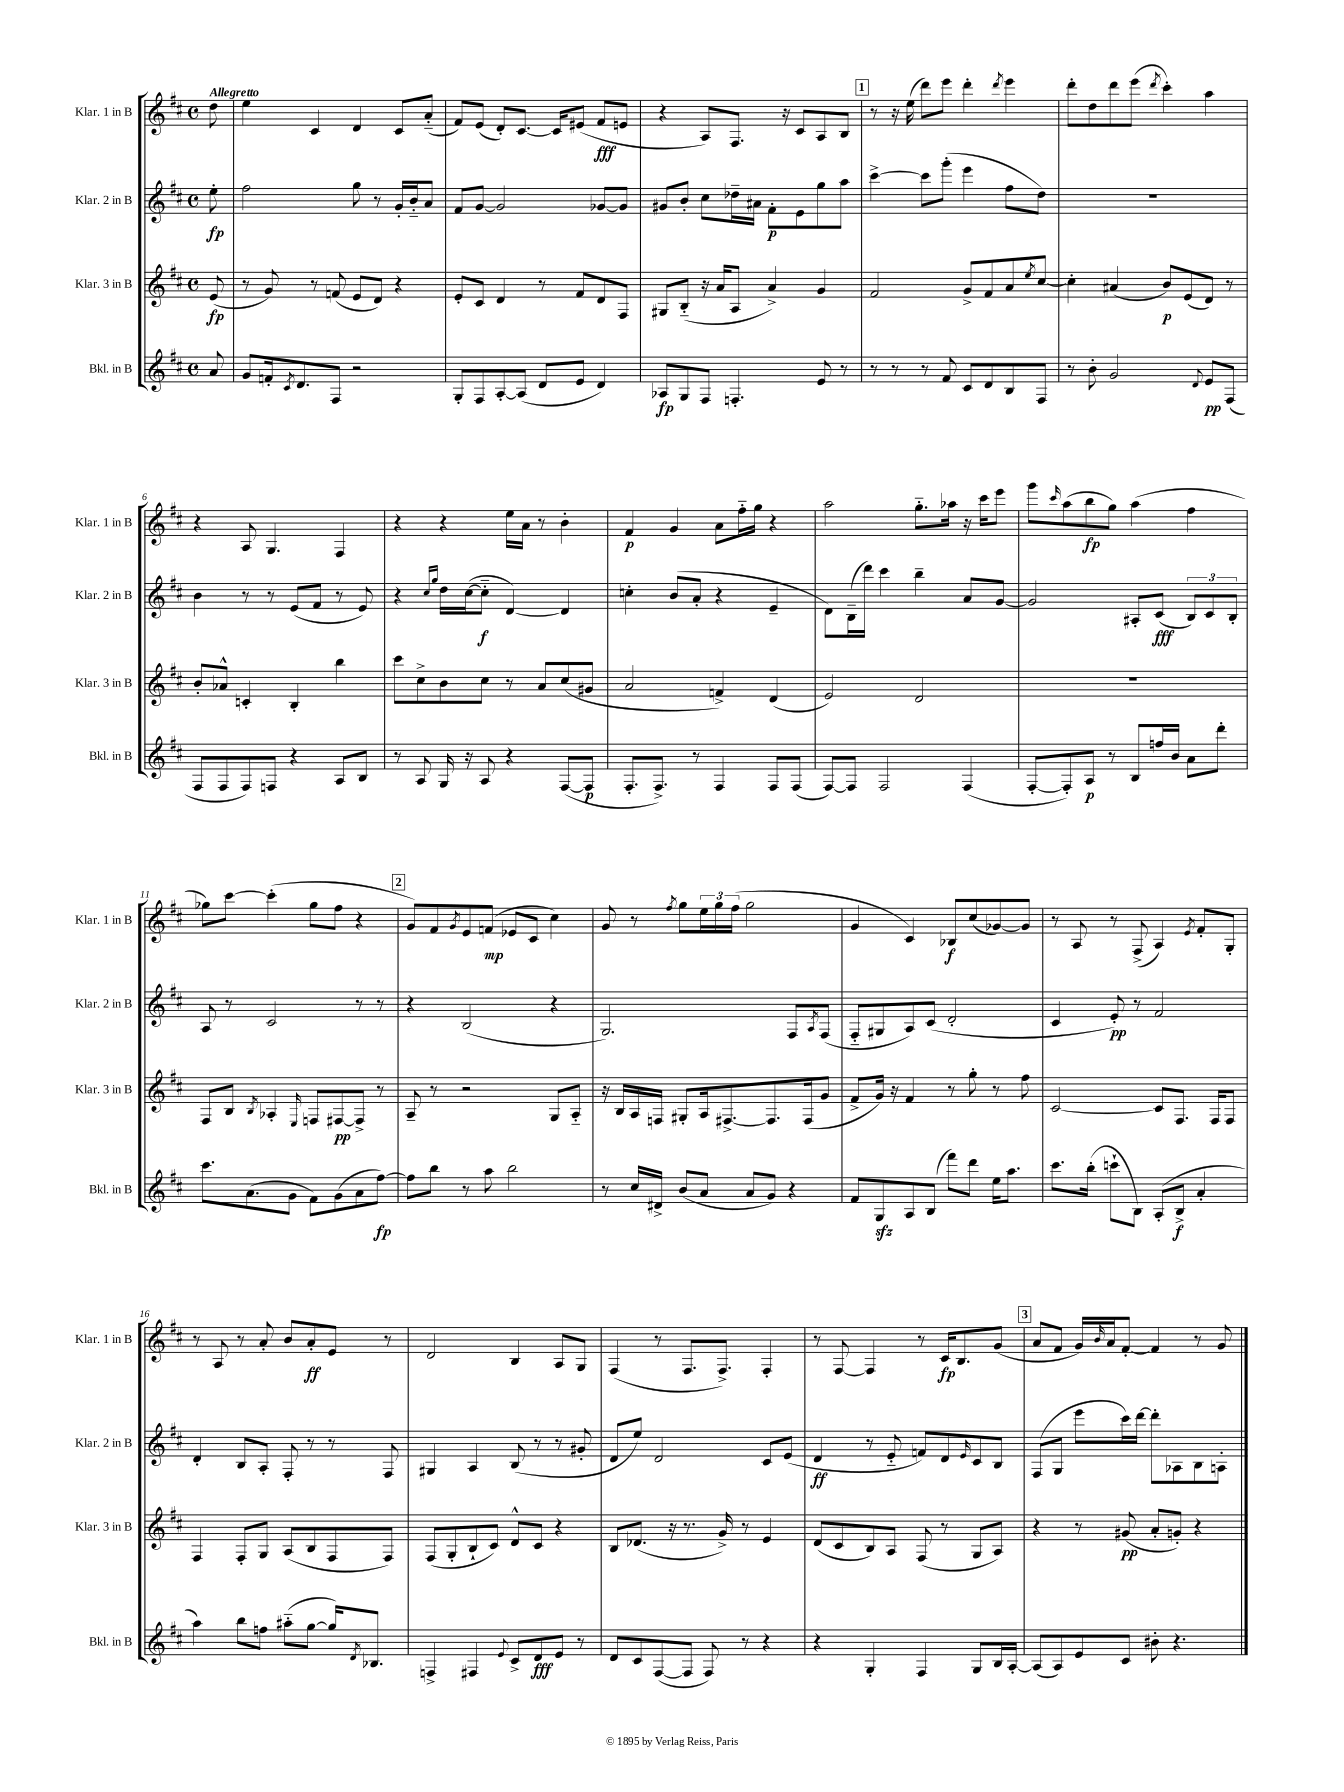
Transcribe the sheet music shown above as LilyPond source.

<<
\new StaffGroup <<
\new Staff = "s0" \with { instrumentName = "Klar. 1 in B" shortInstrumentName = "Klar. 1 in B" } {
    \clef treble \key d \major \defaultTimeSignature \time 4/4 \partial 8 \tempo "Allegretto"
    d''8 |
    e''4 cis'4 d'4 cis'8 a'8-_( |
    fis'8) e'8( d'8-.) cis'8.~ cis'16 eis'8( fis'8\fff e'8 |
    r4 a8) fis8. r16 cis'8 a8 b8 |
    \mark \markup { \box "1" } r8 r16 e''16( d'''8) e'''8 d'''4-. \acciaccatura { d'''8 } e'''4 |
    d'''8-. d''8 d'''8 e'''8( \acciaccatura { d'''8 } cis'''4-.) a''4 |
    r4 a8 g4. fis4 |
    r4 r4 e''16 a'16 r8 b'4-. |
    fis'4\p g'4 a'8 fis''16-_ g''16 r4 |
    a''2 g''8.-_ aes''16 r16 cis'''16 e'''8 |
    g'''8 \grace { cis'''16 } a''8( b''8\fp g''8) a''4( fis''4 |
    ges''8) cis'''8~ cis'''4-.( ges''8 fis''8 r4 |
    \mark \markup { \box "2" } g'8) fis'8 \acciaccatura { g'8 } e'8 f'8\mp( ees'8 cis'8 cis''4) |
    g'8 r8 \acciaccatura { fis''8 } g''8 \tuplet 3/2 { e''16 g''16 fis''16( } g''2 |
    g'4 cis'4) bes8\f cis''8( ges'8~) ges'8 |
    r8 a8 r8 fis8->( a4) \acciaccatura { e'8 } fis'8-. g8-. |
    r8 a8 r8 a'8-. b'8 a'8-.\ff e'8 r8 |
    d'2 b4 a8 g8 |
    fis4( r8 fis8. fis8.->) fis4-. |
    r8 fis8~ fis4 r8 cis'16\fp b8. g'8( |
    \mark \markup { \box "3" } a'8 fis'8 g'16) \grace { b'16 } a'16 fis'8~-. fis'4 r8 g'8 \bar "|." |
}
\new Staff = "s1" \with { instrumentName = "Klar. 2 in B" shortInstrumentName = "Klar. 2 in B" } {
    \clef treble \key d \major \defaultTimeSignature \time 4/4 \partial 8
    e''8-.\fp |
    fis''2 g''8 r8 g'16-. b'16-_ a'8 |
    fis'8 g'8~ g'2 ges'8~ ges'8 |
    gis'8 b'8-. cis''8 des''16-- ais'16 fis'8-.\p e'8 g''8 a''8 |
    \mark \markup { \box "1" } cis'''4~-> cis'''8 g'''8-.( e'''4 fis''8 d''8) |
    R1 |
    b'4 r8 r8 e'8( fis'8 r8 e'8) |
    r4 \grace { cis''16 g''16 } d''16 cis''16~( cis''8-_\f d'4~) d'4 |
    c''4-. b'8( a'8-. r4 e'4-- |
    d'8) b16--( d'''16) cis'''4 b''4-- a'8 g'8~ |
    g'2 ais8-. cis'8\fff( \tuplet 3/2 { b8) cis'8 b8-. } |
    a8 r8 cis'2 r8 r8 |
    \mark \markup { \box "2" } r4 b2( r4 |
    g2.) fis8 \acciaccatura { a8 } fis8( |
    fis8-_ gis8 a8) cis'8( d'2-. |
    cis'4 e'8-.\pp) r8 fis'2 |
    d'4-. b8 a8-. fis8-. r8 r8 fis8 |
    gis4 a4 b8( r8 r8 gis'8-. |
    d'8 e''8) d'2 cis'8 e'8( |
    d'4\ff r8 e'8-_ f'8) d'8 \grace { e'16 } cis'8 b8 |
    \mark \markup { \box "3" } fis8( g8 e'''8 cis'''16) d'''16~ d'''8-. aes8 b8 a8-. \bar "|." |
}
\new Staff = "s2" \with { instrumentName = "Klar. 3 in B" shortInstrumentName = "Klar. 3 in B" } {
    \clef treble \key d \major \defaultTimeSignature \time 4/4 \partial 8
    e'8\fp( |
    r8 g'8) r8 f'8( e'8 d'8) r4 |
    e'8-. cis'8 d'4 r8 fis'8 d'8 fis8 |
    gis8 b8-_( r16 a'16 a8 a'4->) g'4 |
    \mark \markup { \box "1" } fis'2 g'8-> fis'8 a'8 \acciaccatura { e''8 } cis''8~ |
    cis''4-. ais'4( b'8\p) e'8( d'8) r8 |
    b'8-. aes'8-^ c'4-. b4-. b''4 |
    cis'''8 cis''8-> b'8 cis''8 r8 a'8 cis''8( gis'8 |
    a'2 f'4->) d'4( |
    e'2) d'2 |
    R1 |
    fis8 b8 \acciaccatura { b8 } aes4-. \grace { e16 } f8 fis8~\pp fis8-> r8 |
    \mark \markup { \box "2" } a8-- r8 r2 g8 a8-_ |
    r16 b16 a16 f16 gis8-. a16 fis8.~-> fis8. fis16( g'8 |
    fis'8-> g'16) r16 fis'4 r8 g''8-. r8 fis''8 |
    cis'2~ cis'8 fis8. fis16 fis8 |
    fis4 fis8-. g8 a8( b8 fis8 fis8) |
    fis8( g8-. b8-! cis'8) d'8-^ cis'8 r4 |
    b8 des'8.( r16 r8. g'16->) r8 e'4 |
    d'8( cis'8 b8) a8 fis8( r8 g8 a8) |
    \mark \markup { \box "3" } r4 r8 gis'8\pp( a'8-. g'8-.) r4 \bar "|." |
}
\new Staff = "s3" \with { instrumentName = "Bkl. in B" shortInstrumentName = "Bkl. in B" } {
    \clef treble \key d \major \defaultTimeSignature \time 4/4 \partial 8
    a'8 |
    g'8 f'16-. \acciaccatura { cis'8 } d'8. fis8 r2 |
    g8-. fis8 a8~-. a8( d'8 e'8 d'4) |
    aes8\fp g8 fis8 f4.-. e'8 r8 |
    \mark \markup { \box "1" } r8 r8 r8 fis'8 cis'8 d'8 b8 fis8 |
    r8 b'8-. g'2 \appoggiatura { d'8 } e'8\pp fis8( |
    fis8 fis8 fis8) f8 r4 a8 b8 |
    r8 a8 g16 r16 a8 r4 fis8~( fis8\p |
    fis8.-. fis8.->) r8 fis4 fis8 fis8( |
    fis8~) fis8 fis2 fis4( |
    fis8~-. fis8-.) a8\p r8 b8 f''16 b'16 a'8 d'''8-. |
    cis'''8. a'8.( g'8 fis'8) g'8( a'8 fis''8~\fp) |
    \mark \markup { \box "2" } fis''8 b''8 r8 a''8 b''2 |
    r8 cis''16 dis'16-> b'8( a'8 a'8 g'8) r4 |
    fis'8 g8\sfz a8 b8( fis'''8) d'''8 e''16 a''8. |
    cis'''8. b''16-.( c'''8-! b8) a8-.( b8->\f a'4-. |
    a''4) b''8 f''8 ais''8-_( g''8~ g''16) \acciaccatura { d'8 } bes8. |
    f4-> fis4 \appoggiatura { e'8 } cis'8-> d'8\fff e'8 r8 |
    d'8 cis'8 fis8~( fis8 fis8) r8 r4 |
    r4 g4-. fis4 g8 b16 a16~-. |
    \mark \markup { \box "3" } a8( a8) e'8 cis'8 bis'8-. r4. \bar "|." |
}
>>
>>
